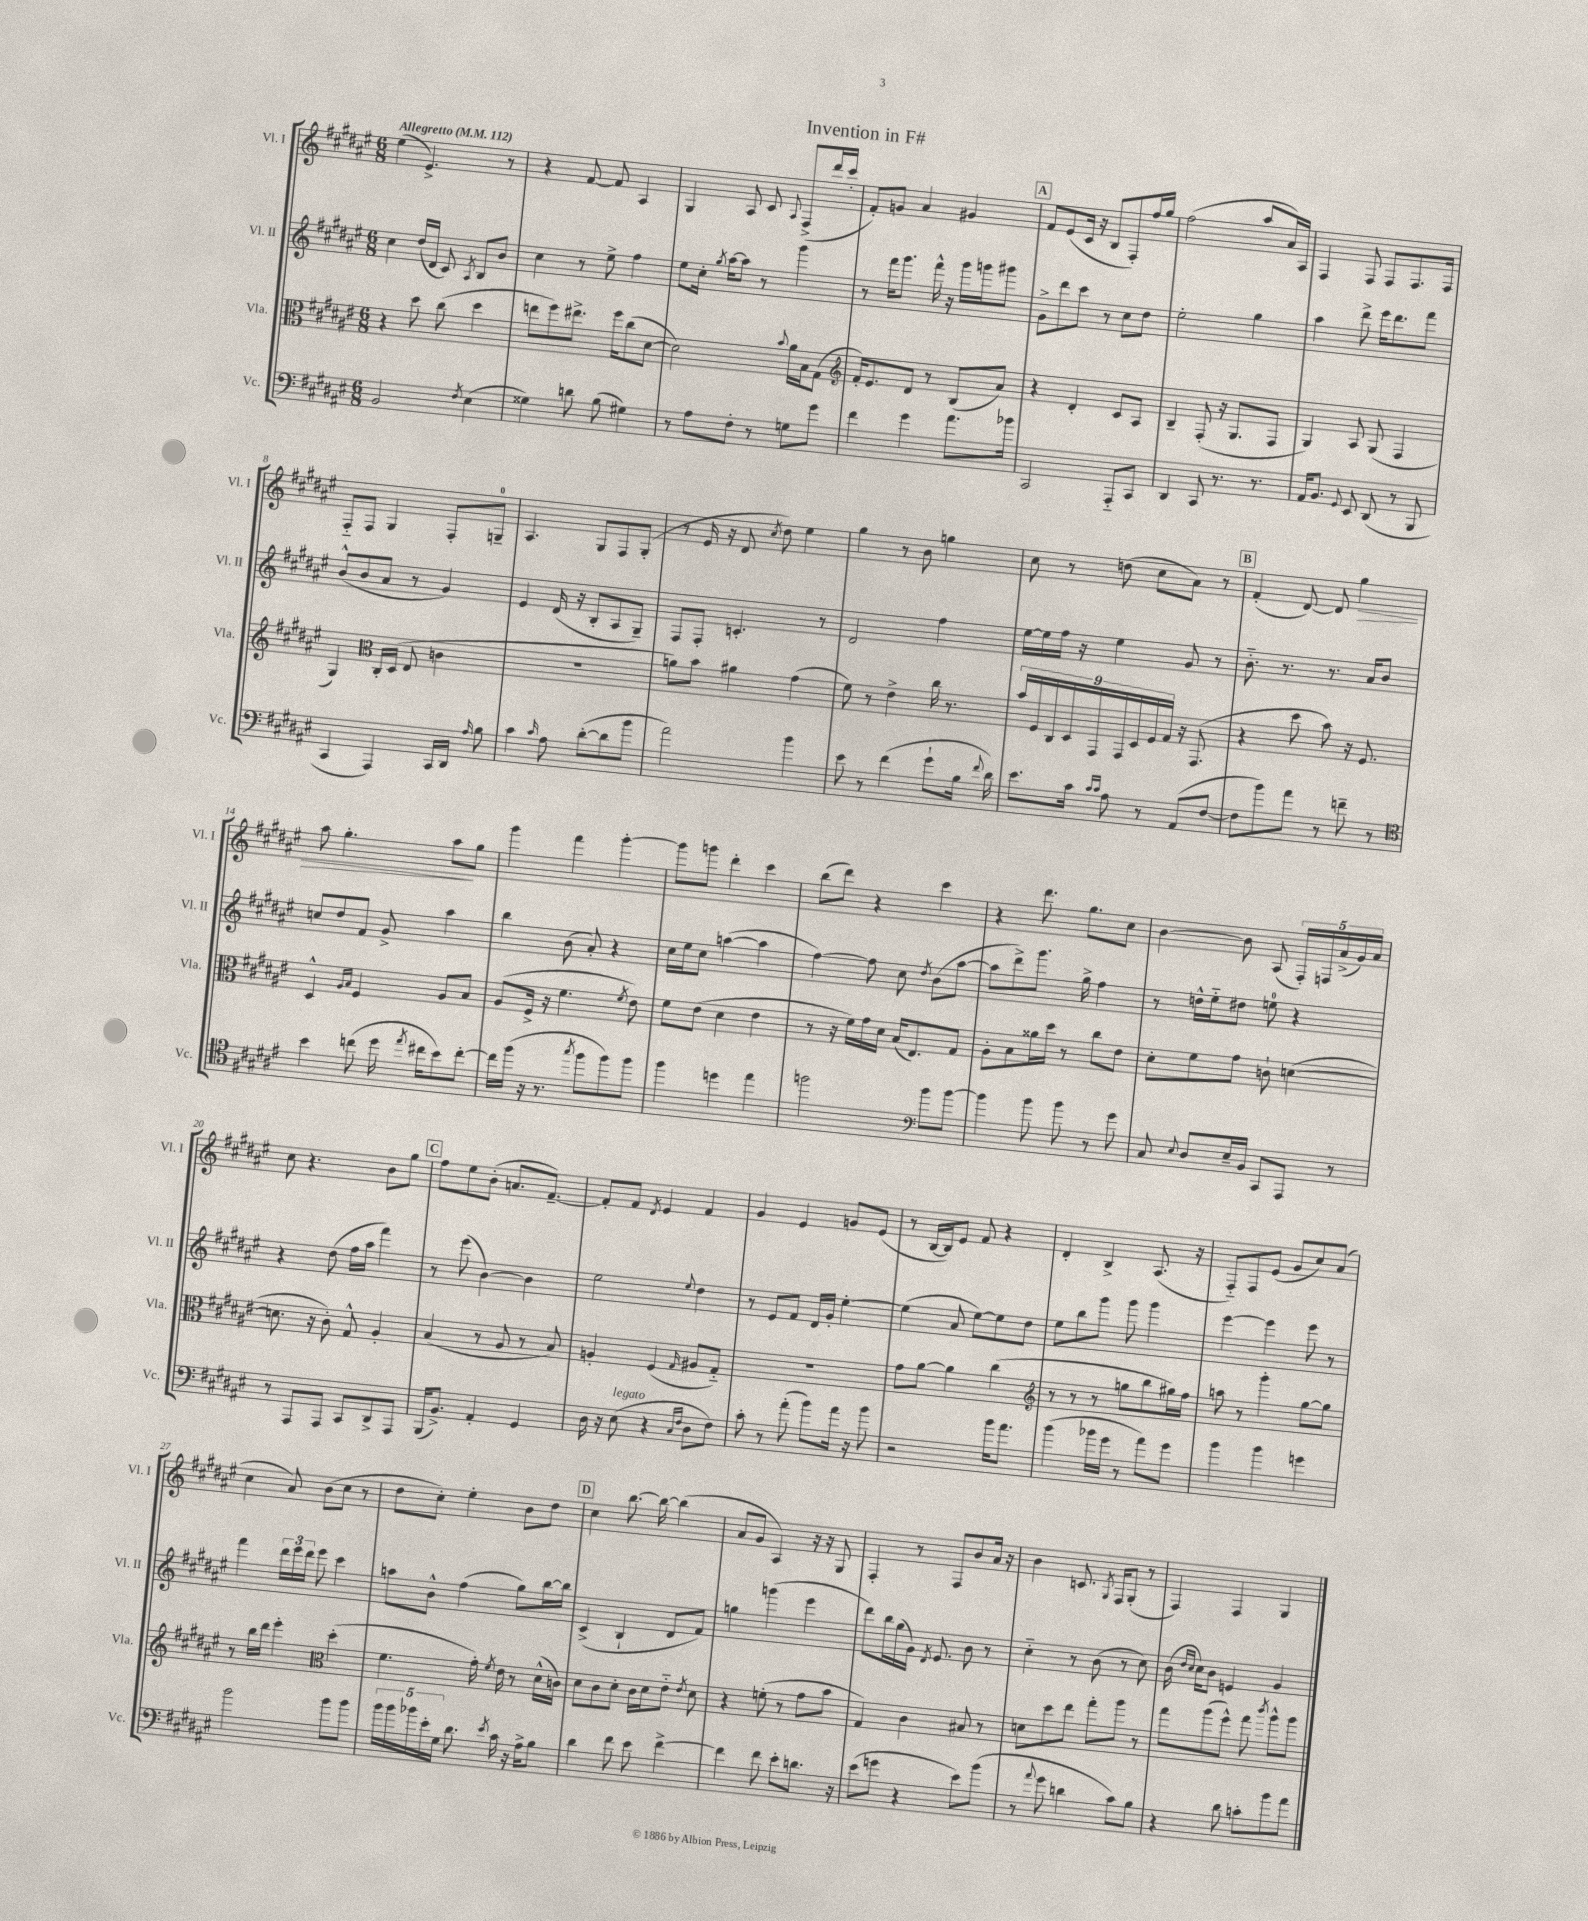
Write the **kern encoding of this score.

**kern	**kern	**kern	**kern
*staff4	*staff3	*staff2	*staff1
*clefF4	*clefC3	*clefG2	*clefG2
*k[f#c#g#d#a#e#]	*k[f#c#g#d#a#e#]	*k[f#c#g#d#a#e#]	*k[f#c#g#d#a#e#]
*M6/8	*M6/8	*M6/8	*M6/8
*MM112	*MM112	*MM112	*MM112
2BB/	4r	4cc#\	(4ee#\
.	8dd#\	(16dd#/LL	4.e#^/)
.	.	16d#/JJ	.
.	(8cc#\	8c#/)	.
8qF#/	.	8qA#/	.
(4E#\	4dd#\	8B/L	.
.	.	8b/J	8r
=	=	=	=
4G##\)	8ee\L	4cc#\	4r
.	8ff#\)	.	.
8d\	8.ee#^\J	8r	[8f#/
(8B\	.	8ee#^\	8f#/]
.	16ff#\LK	.	.
4G#\)	(8cc#\	4ff#\	4A#/
.	[8d#\J	.	.
=	=	=	=
8r	2d#\])	8ee#\L	4G#/
8A#\L	.	16cc#'\Jk	.
.	.	8qgg#/	.
.	.	[16aa#\LK	.
8F#'\J	.	8aa#\]J	8A#/
8r	.	8r	8c#/
.	8qqb/	.	8qqA#/
8G\L	16a#\LL	4ggg#\	(8F#^/L
.	16B\J	.	.
8g#\J	(8G#\J	.	16ddd#/L
.	.	.	16ccc#'/JJ
=	=	=	=
*	*clefG2	*	*
4f#\	16f#'/LK)	8r	8f#'/L)
.	8.e#/	.	.
.	.	16fff#\LK	8g/J
.	.	8.ggg#\J	.
4g#\	8d#/J	.	4a#/
.	8r	16fff#^^\	.
.	.	16r	.
8.a#\L	(8B/L	16ggg#\LL	4g#/
.	.	16ggg\J	.
.	8a#/J)	8ggg#\J	.
16b-\Jk	.	.	.
=	=	=	=
2CC#/	4r	8g#^\L	8f#/L
.	.	8ddd#\	(8e#/
.	4d#'/	8ccc#\J	16c#/Jk
.	.	.	16r
.	.	8r	8B/L
8AAA#'~/L	8c#/L	8cc#\L	8F#'/)
8CC#/J	8A#/J	8dd#\J	16ff#/L
.	.	.	16gg#/JJ
=	=	=	=
4DD#/	4B~/	2ee#'\	(2ff#\
8CC#/	(8F#'/	.	.
8.r	16r	.	.
.	8.G#/L	.	.
.	.	4gg#\	8aa#/L
8.r	.	.	.
.	8F#/J	.	16a#/L)
.	.	.	16A#/JJ
=	=	=	=
16AA#/LK	4G#/)	4aa#\	4F#/
8.BB/J	.	.	.
8qqGG#/	.	.	.
8EE#/	8A#/	8ddd#^\	8F#/
(8DD#/	(8G#/	16eee#\LK	8F#/L
.	.	8.ddd#\	.
8r	4F#/	.	8.F#/
8BBB/	.	8fff#\J	.
.	.	.	16F#/Jk
=	=	=	=
4CC#/	4G#/)	(8b^^/L	8F#'~/L
.	.	8b/	8F#/J
*	*clefC3	*	*
4AAA#/)	16C#'/LL	8a#/J	4G#/
.	(16D#/JJ	.	.
.	8E#/	8r	.
16CC#/LL	4c\	4g#/)	8F#'/L
16DD#/JJ	.	.	.
16qqA#/	.	.	.
8B\	.	.	8G~/J
=	=	=	=
4c#\	2.r	4e#/	4.A#/
16qqc#/	.	.	.
8A#\	.	(16d#/	.
.	.	16r	.
([8d#'\L	.	8B'/L	8G#/L
8d#\]	.	8A#/	8F#/
8b\J	.	8G#~/J)	(8G#'/J
=	=	=	=
2a#\)	8a\L)	8F#/L	8r
.	8b\J	8F#'/J	16e#/
.	.	.	16r
.	4a#\	4.c'/	8d#/
.	.	.	8qcc#/
.	.	.	8dd#\)
4b\	(4g#\	.	4ee#\
.	.	8r	.
=	=	=	=
8e#\	8f#\)	2d#/	4gg#\
8r	8r	.	.
(4f#\	4e#^\	.	8r
.	.	.	8b\
8g#`\L	16cc#\	4ff#\	4gg\
.	8.r	.	.
16B\Jk	.	.	.
8qqf#/	.	.	.
16d#\)	.	.	.
=	=	=	=
8.e#\L	18b/LL	[16ee#\LL	8cc#\
.	18F#/	.	.
.	.	16ee#\]	.
.	18C#/	.	.
.	.	16ff#\JJ	8r
.	18D#/	.	.
16c#\Jk	.	16r	.
.	18GG#/	.	.
16qqc#/LL	.	.	.
16qqc#/JJ	.	.	.
8A#\	.	4ee#\	(8dd\
.	18GG#/	.	.
.	18D#/	.	.
8r	.	.	8cc#\L
.	18F#/	.	.
.	18G#/JJ	.	.
(8AA#/L	16r	8g#/	8a#\J)
.	(8.GG#/	.	.
[8F#/J	.	8r	8r
=	=	=	=
8F#\]L	4r	8.b'~\	(4f#'/
8b\)	.	.	.
.	.	8.r	.
8a#\J	8dd#\	.	[8d#/)
8r	8b\)	8.r	8d#/]
8f~\	16r	.	4gg#\
.	8.F#/	16a#/LK	.
8r	.	8b/J	.
=	=	=	=
*clefC4	*	*	*
4b\	4D#^^/	8cc/L	8aa#\
.	.	8dd#/	4.gg#'\
.	16qqA#/LL	.	.
.	16qqB/JJ	.	.
(8cc\	4F#/	8f#/J	.
16dd#\	.	8g#^/	.
8qee#/	.	.	.
16cc#\LK	.	.	.
8b\)	8A#/L	4aa#\	8aa#\L
[8cc#'\J	8B/J	.	8gg#\J
=	=	=	=
16cc#\]LL	(8A#/L	4bb\	4ggg#\
(16ff#\JJ	.	.	.
16r	16F#^/Jk	.	.
8.r	16r	.	.
.	4.f#\	(8b\	4fff#\
8qgg#/	.	.	.
8ff#\L	.	8a#'/)	.
8ff#\)	.	4r	[4ggg#'\
.	8qf#/	.	.
8ff#\J	8e#\)	.	.
=	=	=	=
4ff#\	8f#\L	16cc#\LL	8ggg#\]L
.	.	16ee#\J	.
.	(8e#\J	8cc#\J	8ggg\J
4dd\	4d#\	([4aa\	4ddd#'\
4ee#\	4e#\	4aa\]	4ccc#\
=	=	=	=
2ff\	8r	[4ff#\)	(8bb\L
.	16r	.	8ddd#\J)
.	16f#\LL)	.	.
.	16g#\	8ff#\]	4r
.	16d#\JJ	.	.
.	(16B/LK	8cc#\	.
.	8.E#/)	.	.
*clefF4	*	*	*
.	.	8qdd#/	.
8b\L	.	(8b\L	4ccc#\
[8b\J	8G#/J	[8aa#\J	.
=	=	=	=
4b\]	8A#'\L	8aa#\]L	4r
.	8B\	8ddd#^\)	.
8b\	16a##\L	8.ggg#\J	8.ddd#\
.	16dd#\JJ	.	.
8b\	8r	.	.
.	.	16gg#^\	8.gg#\L
8r	8cc#\L	4ff#\	.
8g#\	8e#\J	.	8cc#\J
=	=	=	=
8C#/	8d#'\L	8r	[4b\
8qqE#/	.	.	.
8D#/L	8f#\	16dd^^\LL	.
.	.	16ee#'~\J	.
16E#~/L	8g#\J	8dd#\J	8b\]
16BB/JJ	.	.	.
8CC#/L	8c`\	8ee\	(8A#/
8AAA#/J	([4d\	4r	20F#'/LL)
.	.	.	20F/
.	.	.	(20a#^/
8r	.	.	.
.	.	.	20g#/)
.	.	.	20a#/JJ
=	=	=	=
8r	8.d\]	4r	8cc#\
8AAA#/L	.	.	4.r
.	16r	.	.
8AAA#/J	8c#'\)	(8dd#\	.
8CC#/L	8G#^^/	16ff#\LL	.
.	.	16aa#\JJ	.
8DD#^/	4A#'/	4fff#\)	8b\L
8AAA#/J	.	.	8gg#\J
=	=	=	=
(16BBB/LK	(4B/	8r	8ff#\L
8.BB^/J)	.	.	.
.	.	(8eee#\	8ee#\
4AA#'/	8r	[4b\)	(8b'\J
.	8A#/	.	8.a/L
4GG#/	8r	4b\]	.
.	.	.	[8.f#~/J)
.	8B/)	.	.
=	=	=	=
16D#\	4A'/	2ee#\	8f#'/]L
16r	.	.	.
(8E#\	.	.	8f#/J
.	.	.	8qd#/
4r	(4F#/	.	4e#/
16qqC#/LL	.	.	.
16qqF#/JJ	16qqG#/	8qqee#/	.
8D#\L	8A#/L	4dd#\	4f#/
8F#\J)	8G#'~/J)	.	.
=	=	=	=
8c#'\	2.r	8r	4g#/
8r	.	8e#/L	.
(8a#'\	.	8f#/J	4e#/
8b\L)	.	16d#/LL	.
.	.	16g#'/JJ	.
16a#\Jk	.	[4ee#'\	8g/L
16r	.	.	.
8b\	.	.	(8e#/J
=	=	=	=
2r	8g#\L	(4ee#\]	8r
.	[8a#\J	.	[16B/LL
.	.	.	16B/]J)
.	4a#\]	8a#/	8e#/J
.	.	[8ee#\L)	8f#/
16b\LK	(4cc#\	8ee#\]	4r
8.a#\J	.	.	.
.	.	8dd#\J	.
=	=	=	=
*	*clefG2	*	*
(4b\	8r	8ee#\L	4d#'/
.	8r	8bb\	.
16b-\LL	8r	8ggg#\J	4B^/
16g#\JJ	.	.	.
8r	8gg\L	8ggg#\	.
8a#\L)	8bb\	4ggg#\	(8.A#/
8g#\J	16gg#\L)	.	.
.	16ff#\JJ	.	16r
=	=	=	=
4b\	8aa\	[4eee#\	8F#'~/L)
.	8r	.	8F#/
4b\	4ggg#'\	4eee#\]	(8e#/J
.	.	.	8g#/L
4g\	[8gg#\L	8eee#\	8cc#/)
.	8gg#\]J	8r	(8a#/J
=	=	=	=
2b\	8r	4fff#\	4cc#\
.	16bb\LL	.	.
.	16ddd#\JJ	.	.
.	4eee#'\	24ddd#\LL	8a#/)
.	.	24eee#\	.
.	.	24ddd#\JJ	.
.	.	8eee#\	(8b\L
*	*clefC3	*	*
8b\L	(4dd#'\	4ccc#\	8cc#\J
8b\J	.	.	8r
=	=	=	=
20b\LL	4.f#\	8aa\L	8dd#\L
20b\	.	.	.
20b-\	.	.	.
.	.	8b^^\J	8cc#'\J)
20e#'\	.	.	.
20G#\JJ	.	.	.
8.d#\	.	(4ff#\	4ee#'\
.	16g#'\)	.	.
8qe#/	8qf#/	.	.
16c#\	16e#\	.	.
16r	8r	8gg#\L)	8b\L
16A#^\LK	.	.	.
8B\J	(16d#^^\LL	[16bb\L	8dd#\J
.	16c\JJ)	16bb\]JJ	.
=	=	=	=
4d#\	8d#\L	(4c#^/	4cc#\
.	8c#\	.	.
8f#\	8d#'\J	4B`/	[8.bb\
8e#\	16c#\LL	.	.
.	16d#\J	.	16bb\_
[4f#^\	8e#'~\J	8d#/L	(4bb\]
.	8qe#/	.	.
.	8d#\	8f#/J)	.
=	=	=	=
4f#\]	4r	4gg\	8a#/L
.	.	.	8g#/J
8f#\	(8f'\	(4ggg\	4A#/)
8e#'\L	8r	.	.
8.d\J	8g#\L	4eee#\	16r
.	.	.	16r
.	8b\J	.	8G#/
16r	.	.	.
=	=	=	=
(8e#\L	4G#/)	8ddd#\L)	4F#'/
8g\J	.	16bb\L	.
.	.	(16gg#\	.
4r	4c#\	16g#\JJ)	8r
.	.	8qd#/	.
.	.	8.e#/	.
.	.	.	8F#/L
8e#\L)	8B#/	8b\	8b/
(8b\J	8r	8r	16a#/Jk
.	.	.	16r
=	=	=	=
8r	8d\L	4cc#'~\	4b\
8qqa#/	.	.	.
8g#\	8dd#\	.	.
4d\	8ee#\J	8r	8.c/
.	8gg#'\L	(8b\	.
.	.	.	8qG#/
.	.	.	16F#/LK
8c#\L)	8aa#\J	8r	(8G#'/J
8B\J	8r	8cc#\)	8r
=	=	=	=
4r	8gg#\L	(16b\	4F#/)
.	.	16qqdd#/LL	.
.	.	16qqcc#/JJ	.
.	.	16cc#\LK)	.
.	(8aa#\	8b\J	.
8d#\	8ff#^^\J)	4e/	4F#/
8c'\L	8gg#\	.	.
.	8qccc#/	.	.
8b\	8aa#^^\L	4g#/	4G#/
8a#\J	8aa#\J	.	.
==	==	==	==
*-	*-	*-	*-
